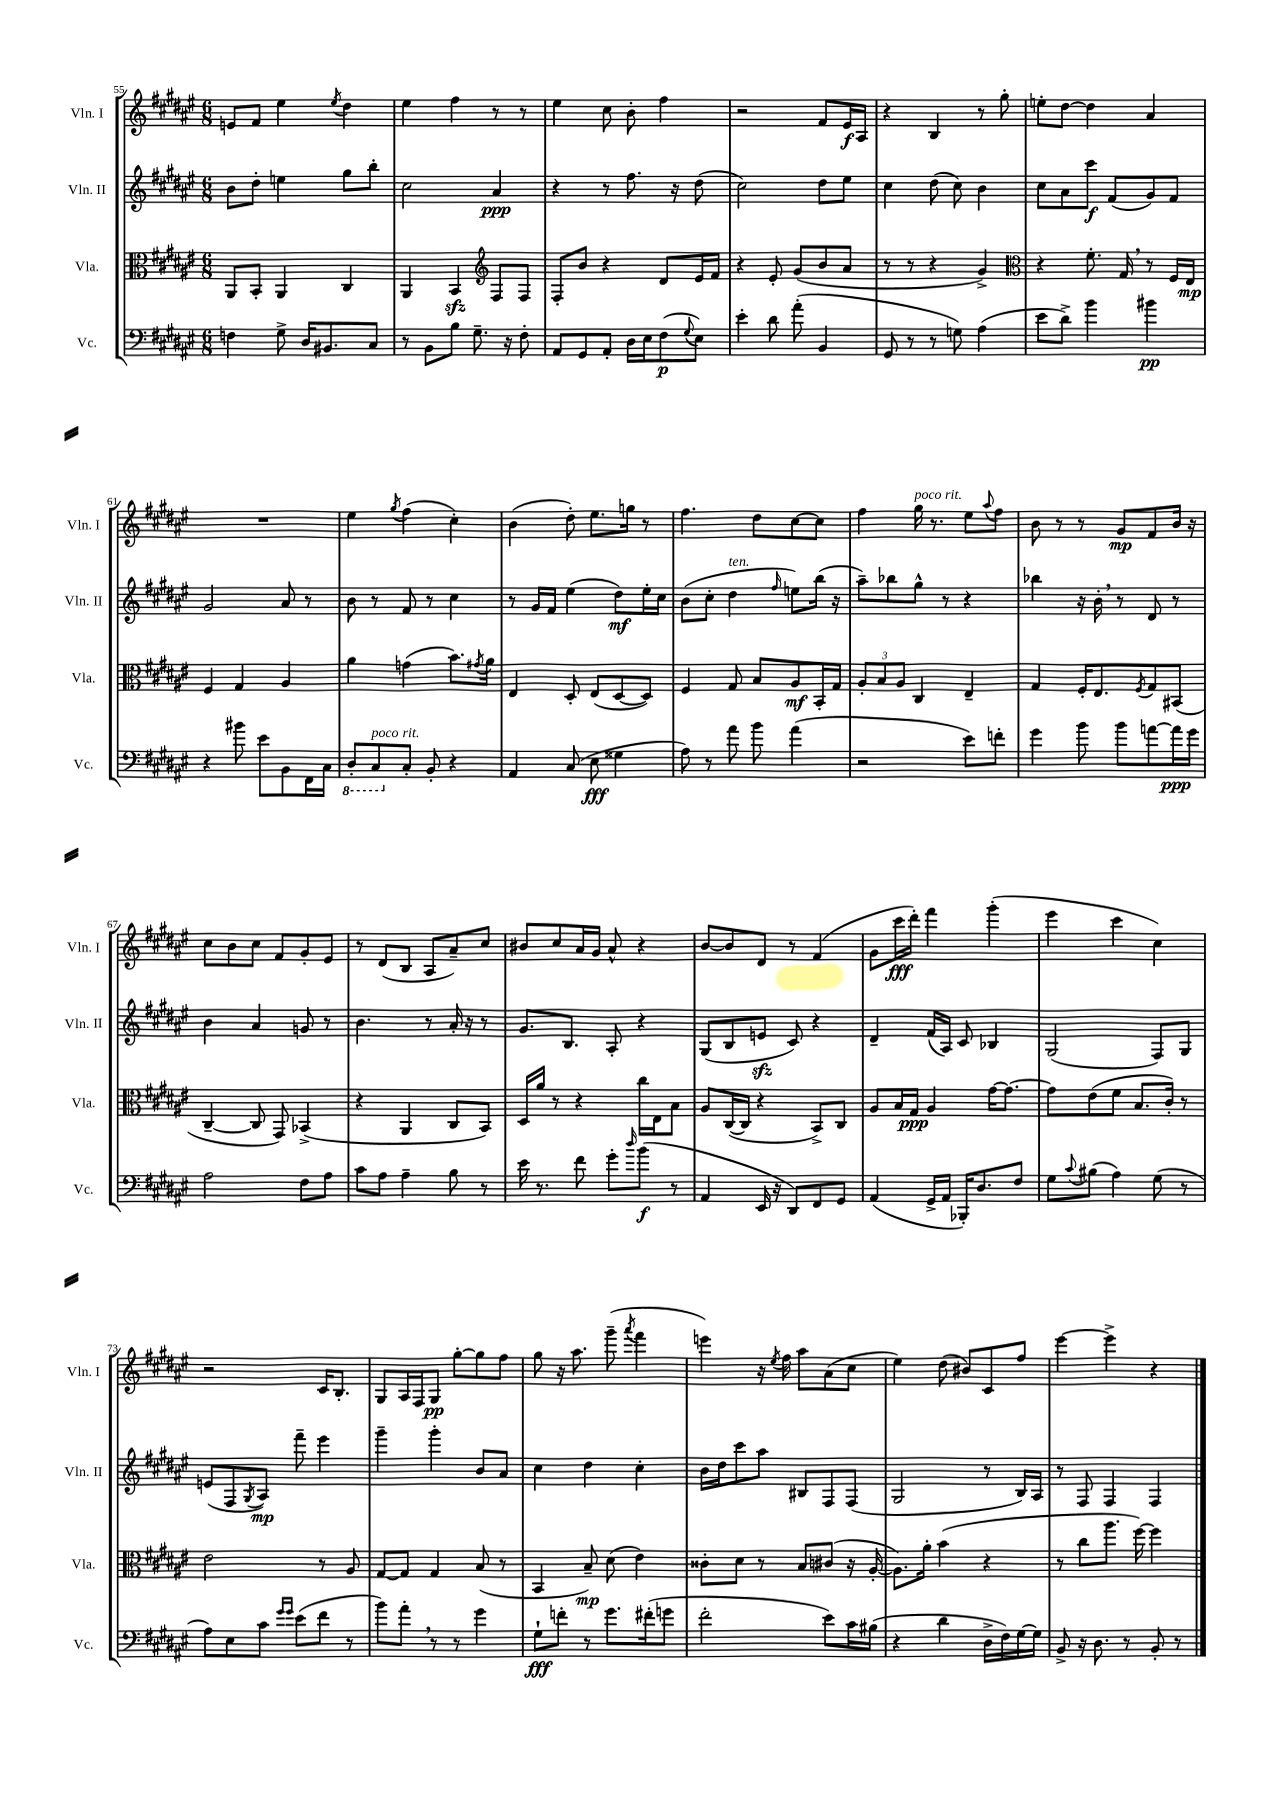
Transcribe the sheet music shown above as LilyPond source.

<<
\new StaffGroup <<
\new Staff = "s0" \with { instrumentName = "Vln. I" shortInstrumentName = "Vln. I" } {
    \clef treble \key fis \major \numericTimeSignature \time 6/8
    e'8 fis'8 eis''4 \acciaccatura { eis''8 } dis''4 |
    eis''4 fis''4 r8 r8 |
    eis''4 cis''8 b'8-. fis''4 |
    r2 fis'8 eis'16\f ais16 |
    r4 b4 r8 gis''8-. |
    e''8-. dis''8~ dis''4 ais'4 |
    R2. |
    eis''4 \acciaccatura { gis''8 } fis''4( cis''4-.) |
    b'4( dis''8-.) eis''8. g''16 r8 |
    fis''4. dis''8 cis''8~ cis''8 |
    fis''4 gis''16^\markup { \italic "poco rit." } r8. eis''8 \appoggiatura { ais''8 } fis''8 |
    b'8 r8 r8 gis'8\mp fis'8 b'16 r16 |
    cis''8 b'8 cis''8 fis'8 gis'8-. eis'8 |
    r8 dis'8( b8 ais8 ais'8--) cis''8 |
    bis'8 cis''8 ais'16 gis'16 ais'8-^ r4 |
    b'8~ b'8 dis'8 r8 fis'4( |
    gis'8 cis'''16\fff dis'''16-.) fis'''4 gis'''4-.( |
    eis'''4 cis'''4 cis''4) |
    r2 cis'16 b8.-. |
    gis8 ais16 fis16 gis8\pp gis''8~-. gis''8 fis''8 |
    gis''8 r16 ais''8. gis'''8--( \acciaccatura { ais'''8 } fis'''4 |
    e'''4) r16 \acciaccatura { eis''8 } fis''16 ais''8 ais'8( cis''8 |
    eis''4) dis''8( bis'8) cis'8 fis''8 |
    eis'''4~ eis'''4-> r4 \bar "|." |
}
\new Staff = "s1" \with { instrumentName = "Vln. II" shortInstrumentName = "Vln. II" } {
    \clef treble \key fis \major \numericTimeSignature \time 6/8
    b'8 dis''8-. e''4 gis''8 b''8-. |
    cis''2 ais'4\ppp |
    r4 r8 fis''8. r16 dis''8( |
    cis''2) dis''8 eis''8 |
    cis''4 dis''8( cis''8) b'4 |
    cis''8 ais'8 cis'''8\f fis'8( gis'8) fis'8 |
    gis'2 ais'8 r8 |
    b'8 r8 fis'8 r8 cis''4 |
    r8 gis'16 fis'16 eis''4( dis''8\mf) eis''16-. cis''16 |
    b'8( cis''8-. dis''4^\markup { \italic "ten." } \grace { fis''16 } e''8) b''16( r16 |
    ais''8--) bes''8 gis''8-^ r8 r4 |
    bes''4 r16 b'16-. \breathe r8 dis'8 r8 |
    b'4 ais'4 g'8 r8 |
    b'4. r8 ais'16-. r16 r8 |
    gis'8. b8. ais8-. r4 |
    gis8( b8 e'8\sfz cis'8) r4 |
    dis'4-- fis'16( ais16) cis'8 bes4 |
    gis2( fis8) gis8 |
    e'8( fis8 \acciaccatura { gis8 } ais8\mp) fis'''8-- eis'''4 |
    gis'''4-- gis'''4-. b'8 ais'8 |
    cis''4 dis''4 cis''4-. |
    b'16 dis''16 cis'''8 ais''8 bis8 fis8 fis8( |
    gis2 r8 b16) ais16 |
    r8 fis8 fis4 fis4 \bar "|." |
}
\new Staff = "s2" \with { instrumentName = "Vla." shortInstrumentName = "Vla." } {
    \clef alto \key fis \major \numericTimeSignature \time 6/8
    ais,8 b,8-. ais,4 cis4 |
    ais,4 b,4\sfz \clef treble fis8 fis8 |
    fis8-. b'8 r4 dis'8 eis'16 fis'16 |
    r4 eis'8-. gis'8( b'8 ais'8 |
    r8 r8 r4 gis'4->) |
    \clef alto r4 fis'8.-. gis16 \breathe r8 fis16 eis16\mp |
    fis4 gis4 ais4 |
    ais'4 g'4( b'8.) \acciaccatura { gis'8 } ais'16 |
    eis4 dis8-. eis8( dis8~ dis8) |
    fis4 gis8 b8 ais8\mf b,16-. gis16 |
    \tuplet 3/2 { ais8-. b8 ais8 } cis4 eis4-- |
    gis4 fis16-. eis8. \acciaccatura { fis8 } gis8 bis,8( |
    cis4~-- cis8 gis,8) bes,4->( |
    r4 ais,4 cis8 b,8) |
    dis16 ais'16 r8 r4 cis''16 eis16 b8 |
    ais8 cis16~( cis16 r4 b,8->) cis8 |
    ais8 b16 gis16\ppp ais4 gis'16~ gis'8.~ |
    gis'8 eis'8( fis'8 b8. cis'16-.) r8 |
    eis'2 r8 ais8 |
    gis8~ gis8 gis4 b8( r8 |
    b,4 b8--\mp) dis'8( eis'4) |
    cisis'8-. dis'8 r8 b8 cis'8( r16 ais16~-. |
    ais8.) ais'16-. b'4( r4 |
    r8 cis''8 ais''8. fis''16~) fis''4 \bar "|." |
}
\new Staff = "s3" \with { instrumentName = "Vc." shortInstrumentName = "Vc." } {
    \clef bass \key fis \major \numericTimeSignature \time 6/8
    f4 gis8-> dis16 bis,8. cis8 |
    r8 b,8 b8 gis8.-- r16 fis8-. |
    ais,8 gis,8 ais,8-. dis16 eis16 fis8\p( \appoggiatura { gis8 } eis8) |
    eis'4-. dis'8 ais'8-.( b,4 |
    gis,8 r8 r8 g8) ais4( |
    eis'8 dis'8->) b'4 bis'4\pp |
    r4 bis'8 eis'8 b,8 fis,16 cis16 |
    \ottava #-1 dis,8-. cis,8^\markup { \italic "poco rit." } \ottava #0 cis8-. b,8-. r4 |
    ais,4 cis8( eis8\fff gisis4 |
    ais8) r8 ais'8 b'8 ais'4( |
    r2 eis'8) f'8-. |
    gis'4 b'8 b'8 a'8~ a'16\ppp gis'16 |
    ais2 fis8 ais8 |
    cis'8 ais8 ais4-- b8 r8 |
    eis'16 r8. fis'8 gis'8-. \grace { dis''16 } b'8\f( r8 |
    ais,4 eis,16 r16 dis,8) fis,8 gis,8 |
    ais,4( gis,16-> ais,16 bes,,16-.) dis8. fis8 |
    gis8 \appoggiatura { cis'8 } bis8( ais4) gis8( r8 |
    ais8) eis8 cis'8 \grace { gis'16 gis'16 } eis'8( fis'8 r8 |
    b'8) ais'8-. \breathe r8 r8 gis'4 |
    gis8-!\fff f'8-. r8 gis'8. fis'16-.( g'8 |
    fis'2-. eis'8) cis'16 bis16( |
    r4 dis'4 dis16-> fis16) gis16~ gis16 |
    b,8-> r16 dis8. r8 b,8-. r8 \bar "|." |
}
>>
>>
\layout { \context { \Score currentBarNumber = #55 } }
